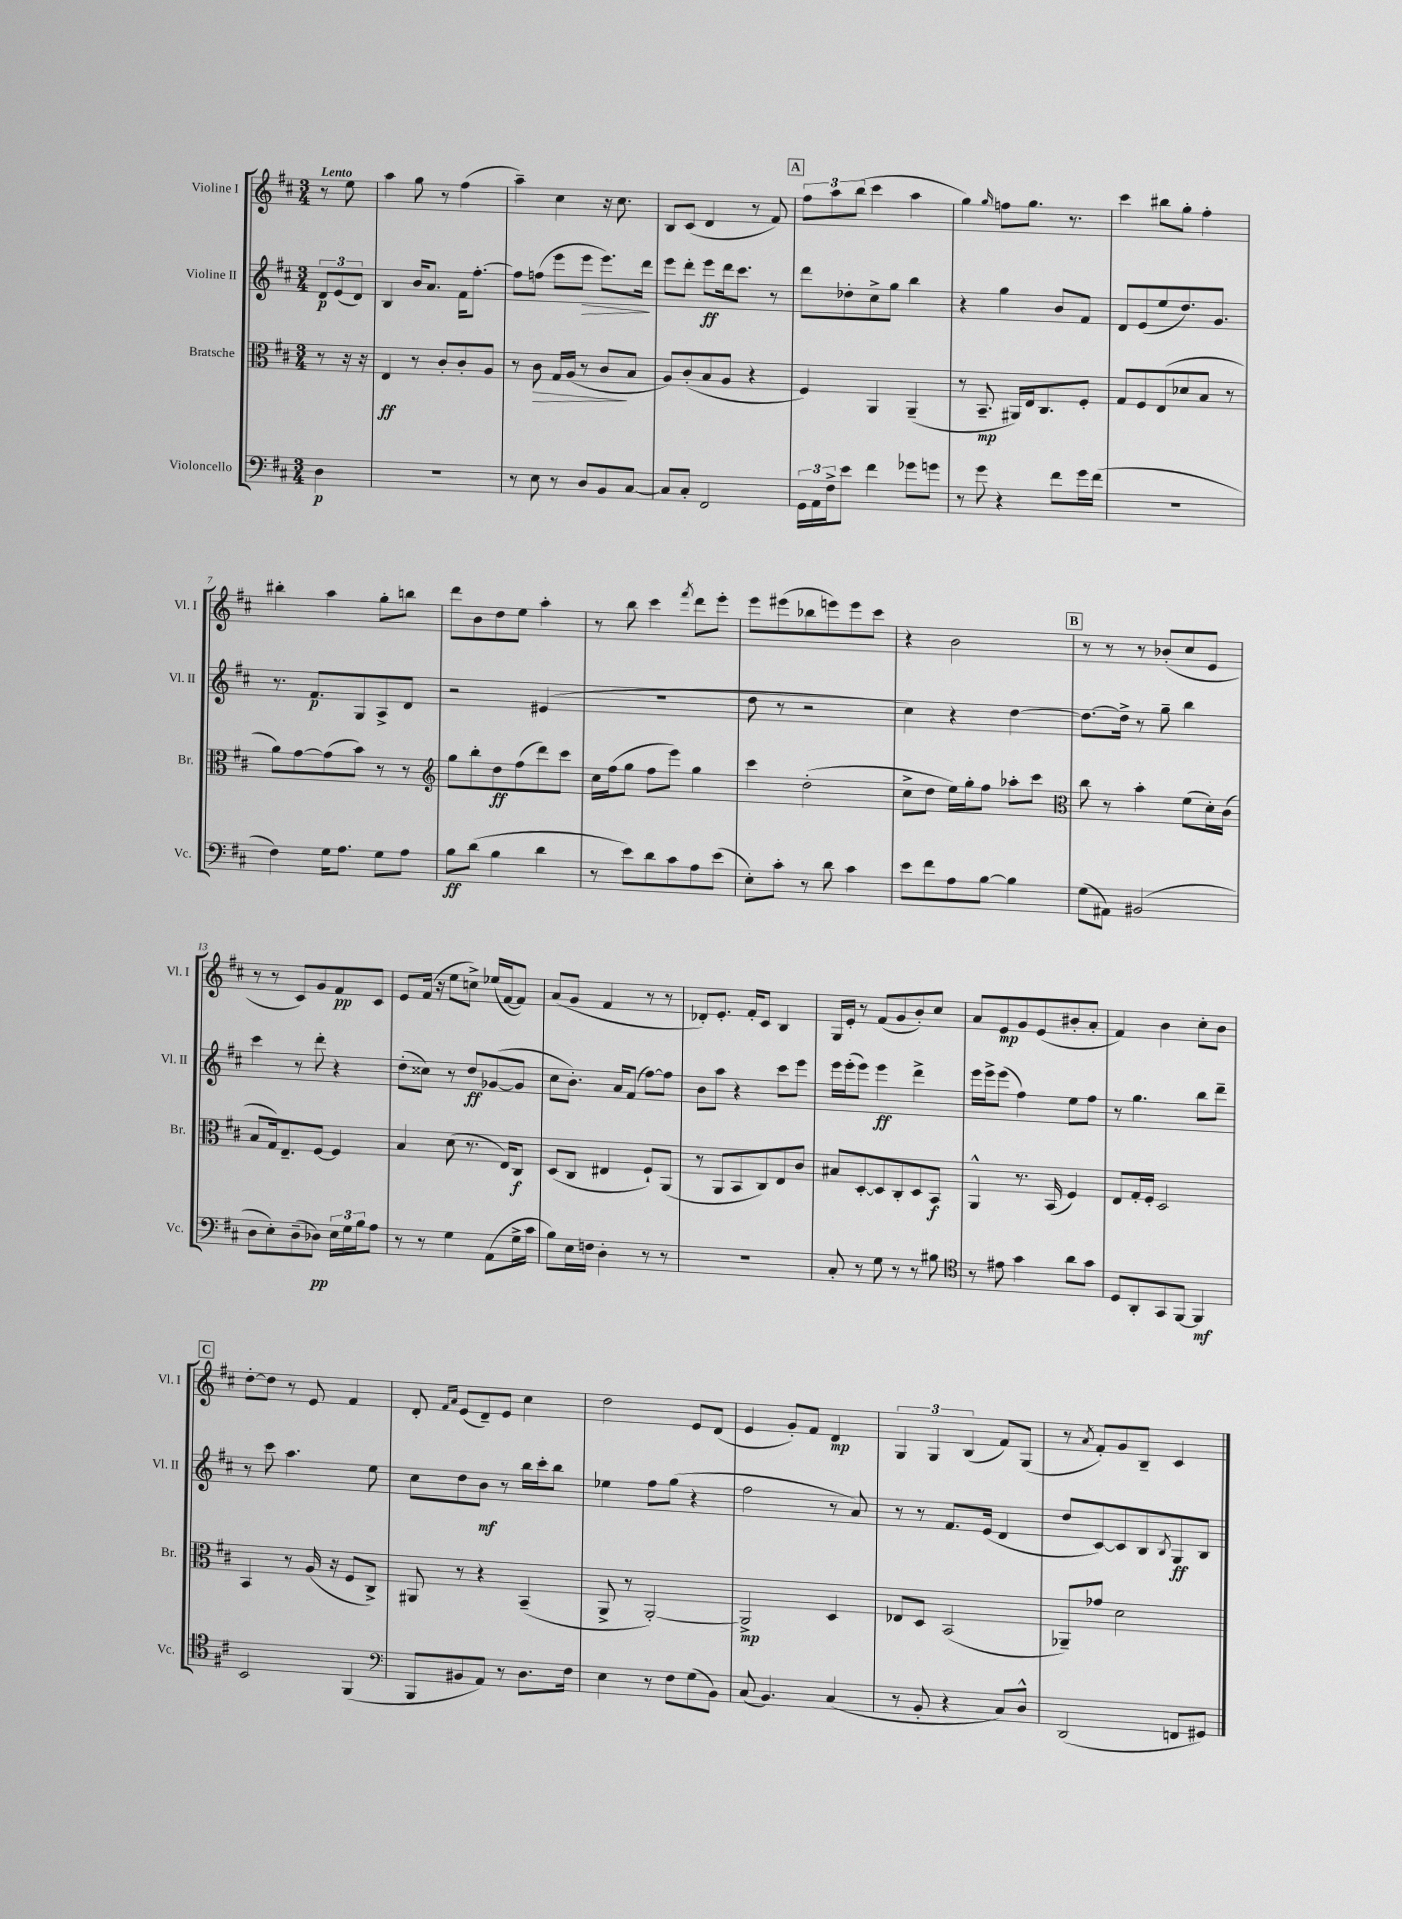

**kern	**dynam	**kern	**dynam	**kern	**dynam	**kern	**dynam
*part4	*part4	*part3	*part3	*part2	*part2	*part1	*part1
*staff4	*staff4	*staff3	*staff3	*staff2	*staff2	*staff1	*staff1
*I"Violoncello	*	*I"Bratsche	*	*I"Violine II	*	*I"Violine I	*
*I'Vc.	*	*I'Br.	*	*I'Vl. II	*	*I'Vl. I	*
*clefF4	*	*clefC3	*	*clefG2	*	*clefG2	*
*k[f#c#]	*	*k[f#c#]	*	*k[f#c#]	*	*k[f#c#]	*
*M3/4	*	*M3/4	*	*M3/4	*	*M3/4	*
=	=	=	=	=	=	=	=
!	!	!	!	!	!	!LO:TX:a:B:t=Lento	!
4D\	p	8r	.	12d/L	p	8r	.
.	.	.	.	(12e/	.	.	.
.	.	16r	.	.	.	8ee\	.
.	.	.	.	12d/J)	.	.	.
.	.	16r	.	.	.	.	.
=1	=1	=1	=1	=1	=1	=1	=1
2.r	.	4E/	ff	4B/	.	4aa\	.
.	.	8r	.	16b/KL	.	8gg\	.
.	.	.	.	8.a/J	.	.	.
.	.	8c#'/L	.	.	.	8r	.
.	.	8c#'/	.	16f#\KL	.	(4ff#\	.
.	.	.	.	[8.ff#'\J	.	.	.
.	.	8A/J	.	.	.	.	.
=2	=2	=2	=2	=2	=2	=2	=2
8r	.	8r	.	8ff#\L]	.	4aa~\)	.
!	!	!	!LO:HP:b	!	!	!	!
8E\	.	8c#\	>	(8ffn\J	.	.	.
8r	.	16G/LL	.	8eee\L	.	4cc#\	.
.	.	(16A/JJ	.	.	.	.	.
!	!	!	!	!	!LO:HP:b	!	!
8D/L	.	8r	.	8eee\J	>	.	.
8BB/	.	8c#/L	.	8.eee\L)	.	16r	.
.	.	.	.	.	.	8.cc#\	.
[8C#/J	.	8B/J	]	.	.	.	.
.	.	.	.	16ddd\Jk	.	.	.
.	.	.	.	.	]	.	.
=3	=3	=3	=3	=3	=3	=3	=3
8C#/L]	.	8A/L)	.	8eee\L	.	8B/L	.
8C#'/J	.	(8c#'/	.	8ddd'\J	.	(8c#/J	.
2FF#/	.	8B/	.	8eee\L	ff	4d/	.
.	.	8A/J	.	16ddd\k	.	.	.
.	.	.	.	8.ccc#\J	.	.	.
.	.	4r	.	.	.	8r	.
.	.	.	.	8r	.	8f#/)	.
!!LO:REH:place=s1:t=A
=4	=4	=4	=4	=4	=4	=4	=4
24GG\LL	.	4F#/)	.	8ddd\L	.	12ff#\L	.
24AA\	.	.	.	.	.	.	.
24F#^\J	.	.	.	.	.	12aa\	.
8e\J	.	.	.	8dd-X'\	.	.	.
.	.	.	.	.	.	(12bb\J	.
4f#\	.	4AA/	.	8cc#^\	.	4ccc#\	.
.	.	.	.	8gg\J	.	.	.
8g-X\L	.	(4AA~/	.	4bb\	.	4aa\	.
8gn\J	.	.	.	.	.	.	.
=5	=5	=5	=5	=5	=5	=5	=5
8r	.	8r	.	4r	.	4gg\)	.
8g\	.	8.BB~/	mp	.	.	.	.
.	.	.	.	.	.	16qqgg/	.
4r	.	.	.	4gg\	.	8ffn\L	.
.	.	16AA#X/LL)	.	.	.	.	.
.	.	16E/J	.	.	.	8.gg\J	.
.	.	8.C#/	.	.	.	.	.
8f#\L	.	.	.	8b/L	.	.	.
.	.	.	.	.	.	8.r	.
16g\L	.	8F#'/J	.	8f#/J	.	.	.
(16f#\JJ	.	.	.	.	.	.	.
=6	=6	=6	=6	=6	=6	=6	=6
2.r	.	8G/L	.	8d/L	.	4ccc#\	.
.	.	8F#/	.	(8e/	.	.	.
.	.	(8E/	.	8ee/	.	8bb#X\L	.
.	.	8d-X/	.	8.dd/)	.	8gg'\J	.
.	.	8B/J	.	.	.	4ff#'\	.
.	.	.	.	8.g/J	.	.	.
.	.	8r	.	.	.	.	.
!!LO:LB:g=z
=7	=7	=7	=7	=7	=7	=7	=7
4F#\)	.	8a\L)	.	8.r	.	4bb#X'\	.
.	.	[8g\	.	.	.	.	.
.	.	.	.	8.f#/L	p	.	.
16G\KL	.	(8g\]	.	.	.	4aa\	.
8.A\J	.	.	.	.	.	.	.
.	.	8b\J)	.	8G/	.	.	.
8G\L	.	8r	.	8A^/	.	8gg'\L	.
8A\J	.	8r	.	8d/J	.	8bbn\J	.
=8	=8	=8	=8	=8	=8	=8	=8
*	*	*clefG2	*	*	*	*	*
8B\L	ff	8gg\L	.	2r	.	8ddd\L	.
(8d\J	.	8bb'\	.	.	.	8b\	.
4B\	.	8dd\	ff	.	.	8dd\	.
.	.	(8ff#\	.	.	.	8ee\J	.
4d\	.	8ddd\)	.	(4e#X/	.	4aa'\	.
.	.	8ccc#\J	.	.	.	.	.
=9	=9	=9	=9	=9	=9	=9	=9
8r	.	16cc#\LL	.	2.r	.	8r	.
.	.	(16ff#\J	.	.	.	.	.
8e\L)	.	8gg\J	.	.	.	8bb\	.
8d\	.	8ff#\L	.	.	.	4ccc#\	.
8c#\	.	8eee\J)	.	.	.	.	.
.	.	.	.	.	.	8qfff#/	.
8A\	.	4gg\	.	.	.	8ddd\L	.
(8e\J	.	.	.	.	.	8eee'\J	.
=10	=10	=10	=10	=10	=10	=10	=10
8E'\L)	.	4ccc#\	.	8dd\	.	8eee\L	.
8c#'\J	.	.	.	8r	.	(8eee#X\	.
8r	.	(2dd'\	.	2r	.	8bb-X\	.
8d\	.	.	.	.	.	8eeen\)	.
4c#\	.	.	.	.	.	8eee\	.
.	.	.	.	.	.	8ccc#\J	.
=11	=11	=11	=11	=11	=11	=11	=11
8e\L	.	8cc#^\L	.	4cc#\)	.	4r	.
8f#\	.	8dd\J	.	.	.	.	.
8A\	.	16ee\LL)	.	4r	.	2b\	.
.	.	16gg'\J	.	.	.	.	.
[8B\J	.	8ff#\J	.	.	.	.	.
4B\]	.	8aa-X'\L	.	[4dd\	.	.	.
.	.	8ccc#\J	.	.	.	.	.
!!LO:REH:place=s1:t=B
=12	=12	=12	=12	=12	=12	=12	=12
*	*	*clefC3	*	*	*	*	*
(8G\L	.	8cc#\	.	8.dd\L_	.	8r	.
8AA#X\J)	.	8r	.	.	.	8r	.
.	.	.	.	16dd^\Jk]	.	.	.
(2BB#X/	.	4b'\	.	8r	.	8r	.
.	.	.	.	8gg~\	.	(8b-X'/L	.
.	.	(8f#\L	.	4bb\	.	8cc#/	.
.	.	16d'\L)	.	.	.	8e/J	.
.	.	(16c#\JJ	.	.	.	.	.
!!LO:LB:g=z
=13	=13	=13	=13	=13	=13	=13	=13
8D\L	.	8B/L	.	4ccc#\	.	8r	.
8E'\)	.	16G/k)	.	.	.	8r	.
.	.	8.E~/	.	.	.	.	.
(8D~\	.	.	.	8r	.	8c#/L)	.
8D-X\J)	pp	[8F#/J	.	8ddd'\	.	8g/	.
24E\LL	.	4F#/]	.	4r	.	8f#/	pp
24G\	.	.	.	.	.	.	.
24B\J	.	.	.	.	.	.	.
8A\J	.	.	.	.	.	8c#/J	.
=14	=14	=14	=14	=14	=14	=14	=14
8r	.	4B/	.	(8dd'\L	.	8e/L	.
8r	.	.	.	8cc##X\J)	.	(16f#/Jk	.
.	.	.	.	.	.	16r	.
4G\	.	(8d\	.	8r	.	8ee\L	.
.	.	8.r	.	8dd/L	ff	8ccn^\J)	.
(8AA\L	.	.	.	([8g-X/	.	(16ee-X/LL	.
.	.	16E/KL)	.	.	.	[16f#/J	.
16G^\L	.	8C#/J	f	8g-/J]	.	8f#/J])	.
16c#\JJ	.	.	.	.	.	.	.
=15	=15	=15	=15	=15	=15	=15	=15
8B\L)	.	(8D/L	.	8cc#\L	.	(8a/L	.
16E\L	.	8C#/J	.	8.b'\J)	.	8g/J	.
16Fn\JJ	.	.	.	.	.	.	.
4D'\	.	4E#X/	.	.	.	4f#/	.
.	.	.	.	16a/KL	.	.	.
.	.	.	.	(8f#/J	.	.	.
8r	.	8F#`/L)	.	[8ff#\L)	.	8r	.
8r	.	(8AA/J	.	8ff#\J]	.	8r	.
=16	=16	=16	=16	=16	=16	=16	=16
2.r	.	8r	.	8b\L	.	8d-X'/L)	.
.	.	8AA/L	.	8aa\J	.	8.e'/J	.
.	.	8BB/	.	4r	.	.	.
.	.	.	.	.	.	16f#'/KL	.
.	.	8C#/)	.	.	.	8c#/J	.
.	.	8E/	.	8ccc#\L	.	4B/	.
.	.	8c#/J	.	8eee\J	.	.	.
=17	=17	=17	=17	=17	=17	=17	=17
8C#'/	.	8B#X/L	.	16eee\LL	.	16G/LL	.
.	.	.	.	(16eee'\J	.	16e'/JJ	.
8r	.	[8D'/	.	8eee\J)	.	8r	.
8G\	.	8D/]	.	4eee\	ff	(8f#/L	.
8r	.	8C#'/	.	.	.	8g/	.
8r	.	8D/	.	4ddd^\	.	8b'/)	.
8B#X\	.	8BB/J	f	.	.	8cc#/J	.
=18	=18	=18	=18	=18	=18	=18	=18
*clefC4	*	*	*	*	*	*	*
8r	.	4AA^^/	.	16eee\LL	.	8a/L	.
.	.	.	.	16eee^\J	.	.	.
8e#X\	.	.	.	(8eee\J	.	8e/	mp
4g\	.	8.r	.	4ff#\)	.	8g/	.
.	.	.	.	.	.	(8e/	.
.	.	(16BB/	.	.	.	.	.
8a\L	.	4F#/)	.	8ee\L	.	8b#X'/	.
8g\J	.	.	.	8ff#\J	.	8a'/J	.
=19	=19	=19	=19	=19	=19	=19	=19
8D/L	.	8E/L	.	8r	.	4f#/)	.
8AA'/	.	16G'/L	.	4.gg\	.	.	.
.	.	16F#'/JJ	.	.	.	.	.
8GG/	.	2D/	.	.	.	4b\	.
[8FF#/J	.	.	.	.	.	.	.
4FF#/]	mf	.	.	8bb\L	.	8cc#'\L	.
.	.	.	.	8ddd~\J	.	8b\J	.
!!LO:LB:g=z
!!LO:REH:place=s1:t=C
=20	=20	=20	=20	=20	=20	=20	=20
2BB/	.	4BB/	.	8r	.	[8dd'\L	.
.	.	.	.	8ccc#\	.	8dd\J]	.
.	.	8r	.	4.aa\	.	8r	.
.	.	(16A/	.	.	.	8e/	.
.	.	16r	.	.	.	.	.
(4FF#/	.	8F#/L	.	.	.	4f#/	.
.	.	8C#^/J)	.	8ee\	.	.	.
=21	=21	=21	=21	=21	=21	=21	=21
*clefF4	*	*	*	*	*	*	*
8BBB/L	.	8AA#X/	.	8cc#\L	.	8d'/	.
.	.	.	.	.	.	16qqf#/LL	.
.	.	.	.	.	.	16qqa/JJ	.
8BB#X/	.	8r	.	8dd\	.	(8e/L	.
8AA/J)	.	4r	.	8b\J	mf	8d~/)	.
8r	.	.	.	8r	.	8e/J	.
8.D\L	.	(4BB~/	.	16bb\LL	.	4cc#\	.
.	.	.	.	16ccc#'\J	.	.	.
.	.	.	.	8bb\J	.	.	.
16F#\Jk	.	.	.	.	.	.	.
=22	=22	=22	=22	=22	=22	=22	=22
4E\	.	8AA^/	.	4ee-X\	.	2dd\	.
.	.	8r	.	.	.	.	.
8r	.	[2AA'/)	.	8ff#\L	.	.	.
8F#\L	.	.	.	(8gg\J	.	.	.
(8G\	.	.	.	4r	.	8e/L	.
8BB\J)	.	.	.	.	.	(8d/J	.
=23	=23	=23	=23	=23	=23	=23	=23
(8C#/	.	2AA^/]	mp	2ff#\	.	4e/	.
4.BB/)	.	.	.	.	.	.	.
.	.	.	.	.	.	8g'/L)	.
.	.	.	.	.	.	8f#/J	.
(4C#/	.	4D/	.	8r	.	4d/	mp
.	.	.	.	8a/)	.	.	.
=24	=24	=24	=24	=24	=24	=24	=24
8r	.	8E-X/L	.	8r	.	6G/	.
8BB'/	.	8D/J	.	8r	.	.	.
.	.	.	.	.	.	6G/	.
4r	.	(2BB/	.	8.f#/L	.	.	.
.	.	.	.	.	.	(6B/	.
.	.	.	.	(16e/Jk	.	.	.
8C#/L)	.	.	.	4d/	.	8f#/L)	.
8D^^/J	.	.	.	.	.	(8G/J	.
=25	=25	=25	=25	=25	=25	=25	=25
(2DD/	.	8AA-X~/L)	.	8dd/L	.	8r	.
.	.	.	.	.	.	8qa/	.
.	.	8g-X/J	.	[8c#/)	.	8f#'/L)	.
.	.	2d\	.	8c#/]	.	8g/	.
.	.	.	.	8B/	.	8B~/J	.
.	.	.	.	8qB/	.	.	.
8FFn/L	.	.	.	8G/	ff	4c#/	.
8GG#X/J)	.	.	.	8B/J	.	.	.
==	==	==	==	==	==	==	==
*-	*-	*-	*-	*-	*-	*-	*-
